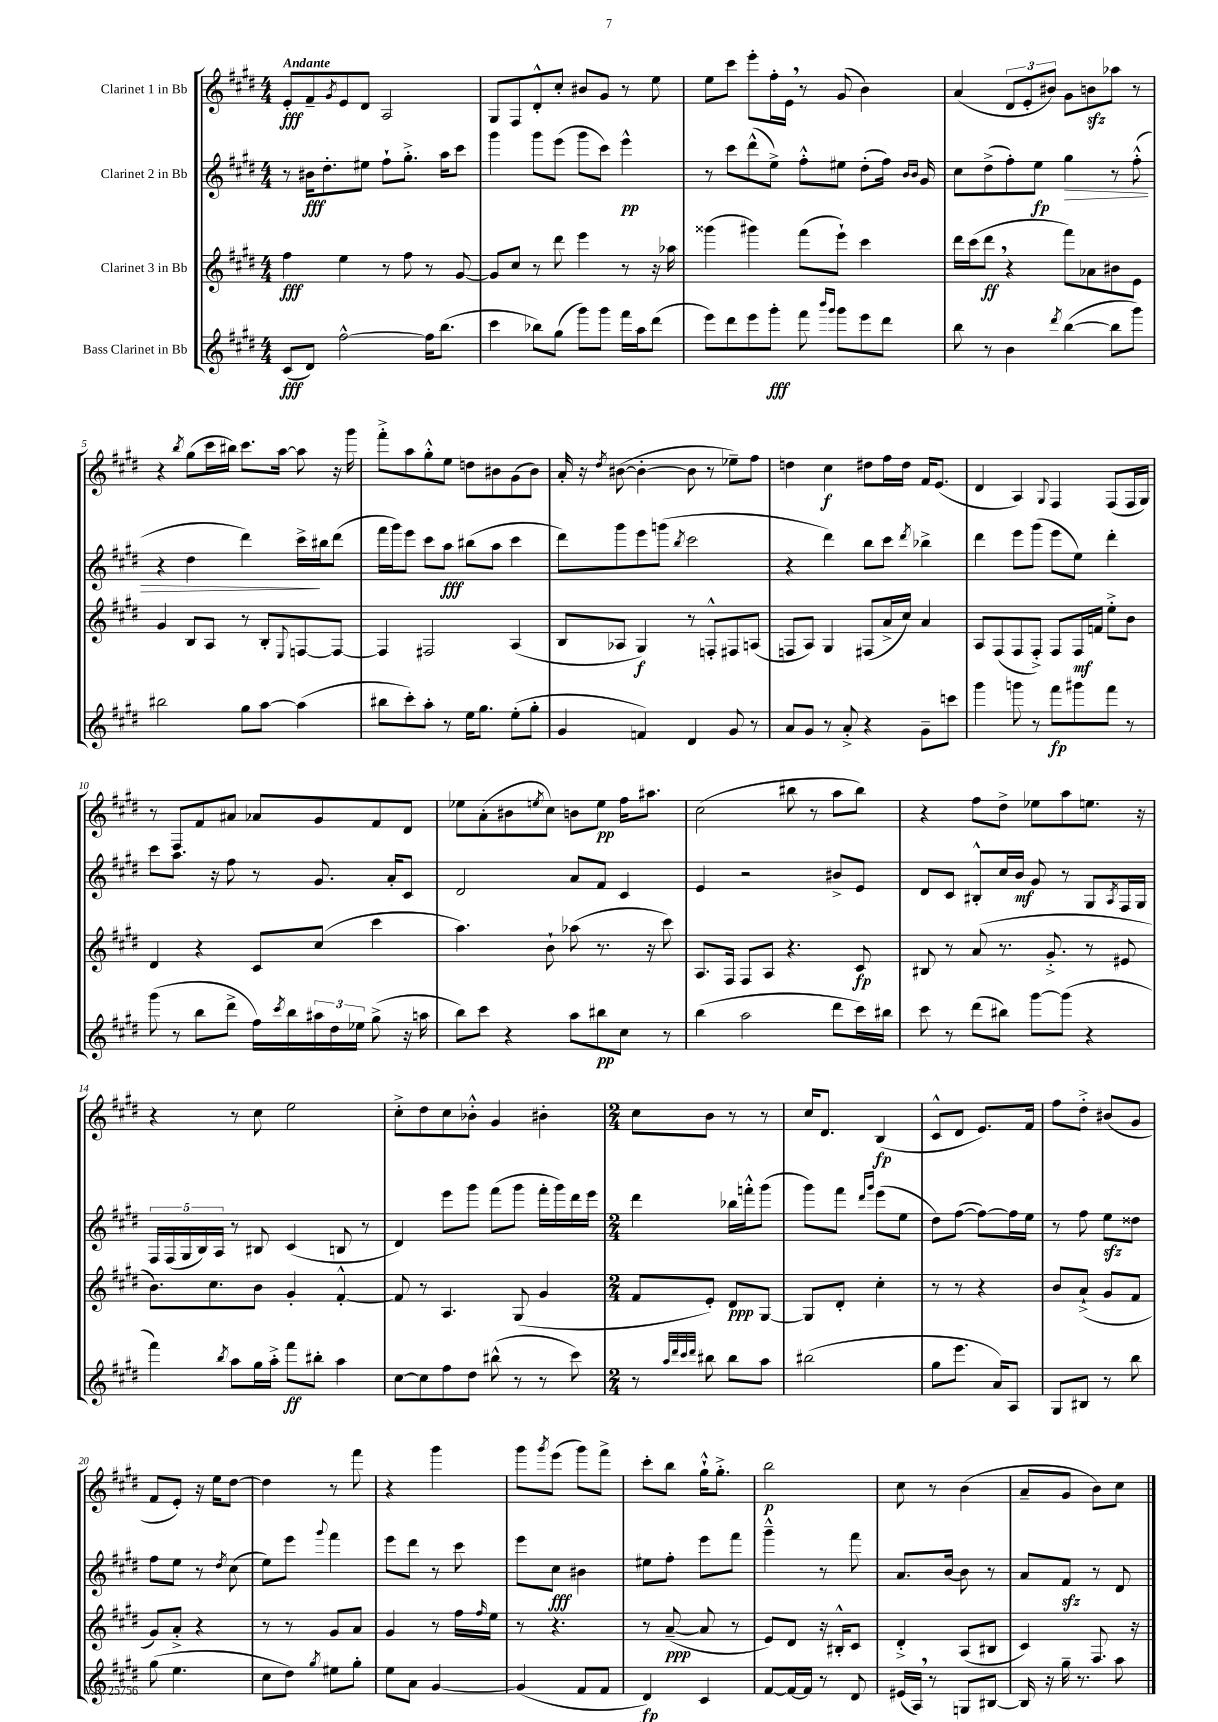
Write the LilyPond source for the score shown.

<<
\new StaffGroup <<
\new Staff = "s0" \with { instrumentName = "Clarinet 1 in Bb" } {
    \clef treble \key e \major \numericTimeSignature \time 4/4 \tempo "Andante"
    e'8-.\fff fis'8-- \acciaccatura { gis'8 } e'8 dis'8 a2 |
    gis8 fis8 dis'8-.-^ cis''8-. bis'8 gis'8 r8 e''8 |
    e''8 cis'''8 e'''8-. fis''16-. e'16 \breathe r8 gis'8( b'4) |
    a'4( \tuplet 3/2 { dis'8 e'8-. bis'8) } gis'8 b'8\sfz aes''8 r8 |
    r4 \acciaccatura { b''8 } gis''8( cis'''16 bis''16) cis'''8. a''16~ a''8 r16 gis'''16 |
    fis'''8-.-> a''8 gis''8-.-^ e''8 d''8 bis'8 gis'8( bis'8) |
    a'16-. r16 \acciaccatura { dis''8 } bis'8~( bis'4~-. bis'8 r8 ees''8--) fis''8 |
    d''4 cis''4\f dis''8 fis''16 dis''16 fis'16 e'8.( |
    dis'4 a4) \appoggiatura { gis8 } fis4 fis8( fis16 gis16) |
    r8 fis8 fis'8 ais'8 aes'8 gis'8 fis'8 dis'8 |
    ees''8 a'8-.( bis'8 \acciaccatura { e''8 } cis''8) b'8 e''8\pp fis''16 ais''8. |
    cis''2( bis''8 r8 a''8 bis''8) |
    r4 fis''8 dis''8-> ees''8 a''8 e''8. r16 |
    r4 r8 cis''8 e''2 |
    cis''8-.-> dis''8 cis''8 bes'8-.-^ gis'4 bis'4-. |
    \numericTimeSignature \time 2/4 cis''8 b'8 r8 r8 |
    cis''16 dis'8. b4\fp( |
    cis'8-^ dis'8 e'8.) fis'16 |
    fis''8 dis''8-.-> bis'8( gis'8 |
    fis'8 e'8-.) r16 e''16 dis''8~ |
    dis''4 r8 fis'''8 |
    r4 gis'''4 |
    gis'''8 \acciaccatura { gis'''8 } e'''8( gis'''8) fis'''8-> |
    cis'''8-. b''8 gis''16-!-^ gis''8.-.-> |
    b''2\p |
    cis''8 r8 b'4( |
    a'8-- gis'8 b'8) cis''8 \bar "|." |
}
\new Staff = "s1" \with { instrumentName = "Clarinet 2 in Bb" } {
    \clef treble \key e \major \numericTimeSignature \time 4/4
    r8 bis'16\fff dis''8.-. eis''8 fis''8-! gis''8.-.-> a''16 cis'''8 |
    gis'''4 gis'''8 e'''8( gis'''8 cis'''8) e'''4-^\pp |
    r8 cis'''8 dis'''8-^( e''8->) fis''8-.-^ eis''8 dis''8-.( fis''16) \grace { b'16 b'16 } gis'16 |
    cis''8 dis''8->( fis''8-.) e''8\fp gis''4\> r8 fis''8-.-^( |
    r4 dis''4 dis'''4) cis'''16->\! bis''16 dis'''8( |
    fis'''16 gis'''16) e'''8 cis'''8 a''8\fff bis''8( a''8 cis'''4 |
    dis'''8) gis'''8 e'''8 g'''8( \acciaccatura { b''8 } cis'''2 |
    r4 dis'''4) b''8 cis'''8 \acciaccatura { dis'''8 } bes''4-> |
    dis'''4 e'''8 gis'''8( e'''8 e''8) dis'''4-. |
    cis'''8 a''8. r16 fis''8 r8 gis'8. a'16-. cis'8 |
    dis'2 a'8 fis'8 cis'4 |
    e'4 r2 bis'8-> e'8 |
    dis'8 cis'8 bis8-.-^ cis''16 b'16\mf gis'8 r8 gis8 \acciaccatura { a8 } fis16 gis16 |
    \tuplet 5/4 { fis16 fis16( gis16 b16) a16 } r8 bis8 cis'4( b8 r8 |
    dis'4) e'''8 gis'''8 fis'''8( gis'''8 fis'''16-. gis'''16) dis'''16 e'''16 |
    \numericTimeSignature \time 2/4 dis'''4 bes''16 f'''16-.-^ gis'''8( |
    gis'''8) fis'''8 \grace { dis'''16 gis'''16 } e'''8( e''8 |
    dis''8) fis''8~( fis''8~) fis''16 e''16 |
    r8 fis''8 e''8\sfz disis''8 |
    fis''8 e''8 r8 \acciaccatura { dis''8 } cis''8( |
    e''8) e'''8 \appoggiatura { gis'''8 } fis'''4 |
    e'''8 dis'''8 r8 cis'''8 |
    e'''8 cis''8\fff bis'4 |
    eis''8 fis''8-. e'''8 fis'''8 |
    gis'''4---^ r8 fis'''8 |
    a'8. b'16~ b'8 r8 |
    a'8 fis'8\sfz r8 dis'8 \bar "|." |
}
\new Staff = "s2" \with { instrumentName = "Clarinet 3 in Bb" } {
    \clef treble \key e \major \numericTimeSignature \time 4/4
    fis''4\fff e''4 r8 fis''8 r8 gis'8~ |
    gis'8 cis''8 r8 dis'''8 e'''4 r8 r16 aes''16 |
    gisis'''4( gis'''4) fis'''8( e'''8-!) cis'''4 |
    dis'''16 cis'''16( dis'''8\ff \breathe r4 fis'''8) aes'8 bis'8 e'8 |
    gis'4 b8 a8 r8 b8-. \appoggiatura { e8 } f8~ f8~ |
    f4 fis2 a4( |
    b8 aes8 gis4\f) r8 f8-.-^ fis8 a8( |
    f8 a8) gis4 fis8( a'16-> cis''16) a'4 |
    a8 fis8( fis8 fis8-.->) fis8 fis16\mf f'16 e''8-.-> b'8 |
    dis'4 r4 cis'8 cis''8( cis'''4 |
    a''4.) b'8-! aes''8( r8. r16 cis'''8) |
    a8. fis16 fis8 a8 r4. cis'8\fp |
    bis8 r8 a'8( r8. gis'8.-.-> r8 eis'8 |
    b'8.) cis''8. b'8 gis'4-. fis'4~-.-^ |
    fis'8 r8 a4. gis8( gis'4 |
    \numericTimeSignature \time 2/4 fis'8 e'8-.) dis'8\ppp gis8~ |
    gis8 dis'8-. cis''4-. |
    r8 r8 r4 |
    b'8 a'8-!->( gis'8 fis'8 |
    gis'8) a'8-.-> r4 |
    r8 r8 gis'8 a'8 |
    gis'4 r8 fis''16 \grace { fis''16 } e''16 |
    r8 r4. |
    r8 a'8~--\ppp( a'8 r8 |
    e'8) dis'8 r16 bis16-.-^ cis'8 |
    dis'4-.-> a8( bis8 |
    cis'4) fis8. r16 \bar "|." |
}
\new Staff = "s3" \with { instrumentName = "Bass Clarinet in Bb" } {
    \clef treble \key e \major \numericTimeSignature \time 4/4
    cis'8\fff( dis'8) fis''2~-^ fis''16 b''8.( |
    cis'''4 bes''8) gis''8( gis'''8) gis'''8 fis'''16 a''16 dis'''8( |
    e'''8) dis'''8 e'''8 gis'''8-.\fff fis'''8 \grace { b'''16 gis'''16 } gis'''8 e'''8 dis'''8 |
    b''8 r8 b'4 \acciaccatura { dis'''8 } b''4~( b''8 gis'''8) |
    bis''2 gis''8 a''8~ a''4( |
    bis''8 cis'''8-.) a''8-. r8 e''16 gis''8. e''8-.( gis''8-. |
    gis'4 f'4) dis'4 gis'8 r8 |
    a'8 gis'8 r8 a'8-.-> r4 gis'8-- c'''8 |
    gis'''4 g'''8 r8 fis'''8\fp gis'''8 fis'''8 r8 |
    gis'''8( r8 b''8 dis'''8-> fis''16) \acciaccatura { cis'''8 } b''16 \tuplet 3/2 { ais''16 dis''16 ees''16 } gis''8->( r16 a''16 |
    b''8) cis'''8 r4 a''8 bis''8\pp cis''8 r8 |
    b''4( a''2 dis'''8 cis'''16) bis''16 |
    cis'''8 r8 dis'''8( bis''8) gis'''8~ gis'''8( r4 |
    fis'''4) \acciaccatura { b''8 } a''8 gis''16 a''16-.-> fis'''8\ff bis''8-. a''4 |
    cis''8~ cis''8 fis''8 dis''8 bis''8-^( r8 r8 cis'''8) |
    \numericTimeSignature \time 2/4 r8 \grace { a''32 dis'''32 cis'''32 dis'''32 } bis''8 bis''8 a''8 |
    bis''2( |
    gis''8 e'''8. a'16) a8 |
    gis8 bis8 r8 b''8 |
    gis''8( e''4. |
    cis''8 dis''8) \acciaccatura { gis''8 } eis''8 gis''8-. |
    e''8 a'8 gis'4~ |
    gis'4( fis'8 fis'8 |
    dis'4\fp) cis'4 |
    fis'8~ fis'16~ fis'16 r8 dis'8 |
    eis'16( a16) \breathe r8 g8 bis8~ |
    bis16 r16 gis''16-- r8. a''8 \bar "|." |
}
>>
>>
